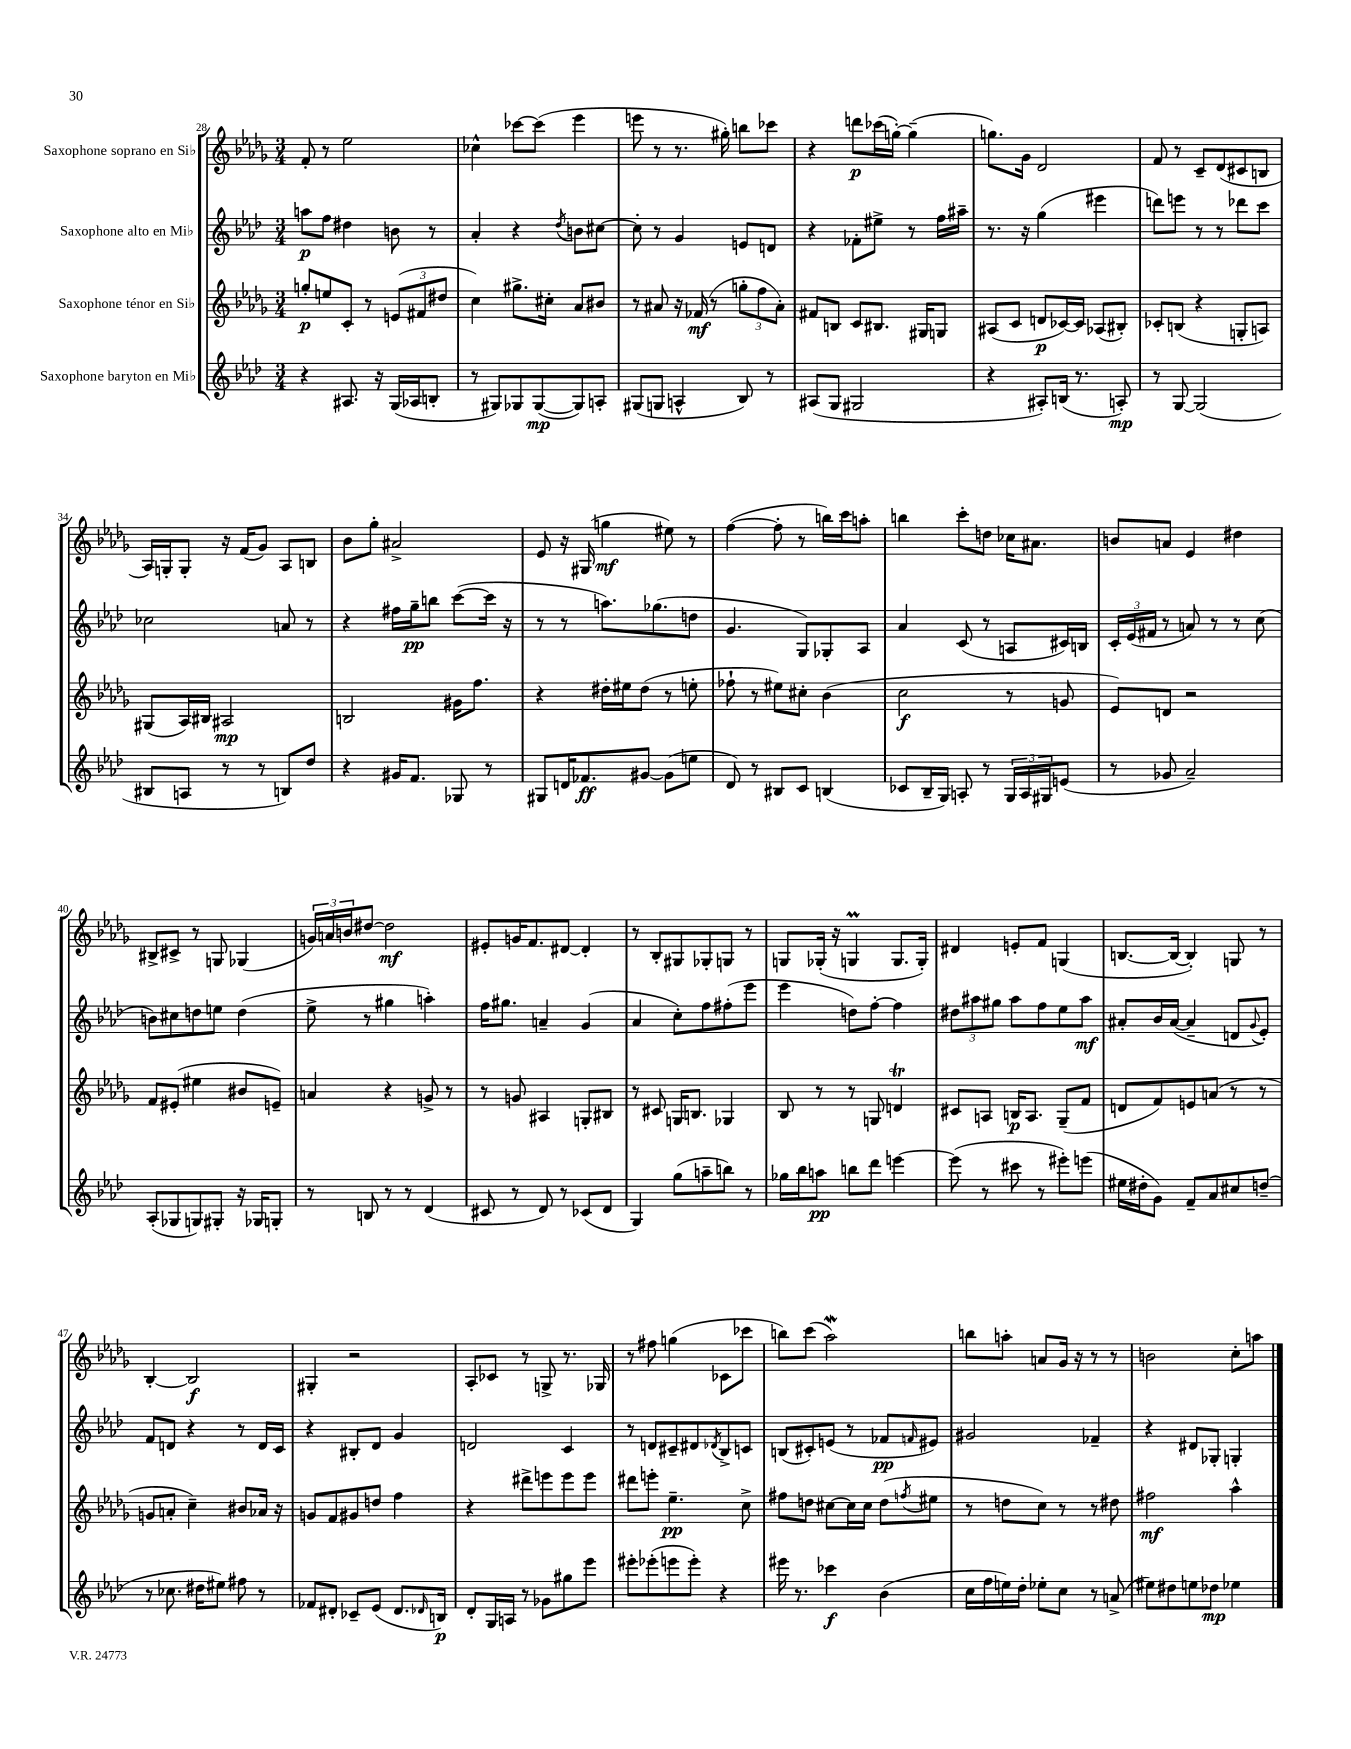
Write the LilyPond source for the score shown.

<<
\new StaffGroup <<
\new Staff = "s0" \with { instrumentName = "Saxophone soprano en Sib" } {
    \clef treble \key des \major \numericTimeSignature \time 3/4
    f'8-. r8 ees''2 |
    ces''4-^ ces'''8~ ces'''8( ees'''4 |
    e'''8 r8 r8. gis''16-.) b''8 ces'''8 |
    r4 d'''8\p ces'''16( g''16~-.) g''4--( |
    g''8.) ges'16 des'2 |
    f'8 r8 c'8-- des'8( cis'8 b8 |
    aes16) g16-. g8-. r16 f'16( ges'8) aes8 b8 |
    bes'8 ges''8-. ais'2-> |
    ees'8 r16 gis16( g''4\mf eis''8) r8 |
    f''4~( f''8-. r8 b''16) c'''16 a''8-. |
    b''4 c'''8-. d''8 ces''16 ais'8. |
    b'8 a'8 ees'4 dis''4 |
    bis8-> cis'8-> r8 g8 ges4( |
    \tuplet 3/2 { g'16) a'16 b'16 } dis''8~ dis''2\mf |
    eis'8-. g'16 f'8. dis'8~ dis'4-. |
    r8 bes8-. gis8 ges8-. g8 r8 |
    g8 ges16-.( r16 g4\prall g8. g16-.) |
    dis'4 e'8-. f'8 g4( |
    b8.~ b16~ b4-.) g8 r8 |
    bes4~-. bes2\f |
    gis4-. r2 |
    aes8-. ces'8 r8 g8-> r8. ges16 |
    r8 fis''8 g''4( ces'8 ces'''8 |
    b''8) c'''8( aes''2\mordent) |
    b''8 a''8-. a'8 ges'16 r16 r8 r8 |
    b'2 c''8-. a''8 \bar "|." |
}
\new Staff = "s1" \with { instrumentName = "Saxophone alto en Mib" } {
    \clef treble \key aes \major \numericTimeSignature \time 3/4
    a''8\p f''8 dis''4 b'8 r8 |
    aes'4-. r4 \acciaccatura { des''8 } b'8 cis''8~ |
    cis''8-. r8 g'4 e'8 d'8 |
    r4 fes'8-. eis''8-> r8 f''16 ais''16-- |
    r8. r16 g''4( eis'''4 |
    d'''8) e'''8 r8 r8 des'''8 c'''8 |
    ces''2 a'8 r8 |
    r4 fis''16 g''16--\pp b''8 c'''8~( c'''16 r16 |
    r8 r8 a''8.) ges''8.( d''8 |
    g'4. g8) ges8-. aes8 |
    aes'4 c'8( r8 a8 cis'16) b16 |
    \tuplet 3/2 { c'16-. ees'16( fis'16 } r8 a'8) r8 r8 c''8( |
    b'8) cis''8 d''8 e''8 d''4( |
    ees''8-> r8 gis''4 a''4-.) |
    f''16 gis''8. a'4-- g'4( |
    aes'4 c''8-.) f''8 fis''8-.( ees'''8 |
    ees'''4 d''8) f''8~-. f''4 |
    \tuplet 3/2 { dis''8 ais''8 gis''8 } ais''8 f''8 ees''8 ais''8\mf |
    ais'8-. bes'16 ais'16~( ais'4-- d'8 \appoggiatura { g'8 } ees'8-.) |
    f'8 d'8 r4 r8 d'16 c'16 |
    r4 bis8-. des'8 g'4 |
    d'2 c'4 |
    r8 d'8 cis'8-- dis'8 \acciaccatura { des'8 } bes8-> c'8 |
    b8( cis'8-.) e'8( r8 fes'8\pp \grace { f'16 } eis'8) |
    gis'2 fes'4-- |
    r4 dis'8 ges8-. g4-. \bar "|." |
}
\new Staff = "s2" \with { instrumentName = "Saxophone ténor en Sib" } {
    \clef treble \key des \major \numericTimeSignature \time 3/4
    g''8-.\p e''8 c'8-. r8 \tuplet 3/2 { e'8( fis'8 dis''8 } |
    c''4) gis''8.-> cis''16-. aes'8 bis'8 |
    r8 ais'8 r16 fes'16\mf( r8 \tuplet 3/2 { g''8-. f''8 ais'8-.) } |
    fis'8 b8 c'8 bis8. gis16 g8 |
    ais8( c'8 d'8\p ces'16~) ces'16 aes8( bis8-.) |
    ces'8-. b8( r4 g8-. a8) |
    gis8( aes16) bis16 ais2\mp |
    b2 gis'16 f''8. |
    r4 dis''16-. eis''16 dis''8( r8 e''8-. |
    fes''8-! r8 eis''8) cis''8-. bes'4( |
    c''2\f r8 g'8 |
    ees'8) d'8 r2 |
    f'8 eis'8-.( eis''4 bis'8 e'8--) |
    a'4 r4 g'8-> r8 |
    r8 g'8 ais4 g8-. bis8 |
    r8 cis'8 g16 b8. ges4 |
    bes8 r8 r8 g8 d'4\trill |
    cis'8 a8 b16\p a8. ges8--( f'8 |
    d'8 f'8) e'8 a'8( r8 r8 |
    g'8 a'8-. c''4--) bis'8 aes'16 r16 |
    g'8 f'8 gis'8 d''8 f''4 |
    r4 dis'''8-> e'''8 e'''8 e'''8 |
    dis'''8 e'''8-. ees''4.--\pp c''8-> |
    fis''8 d''8 cis''8~ cis''16 cis''16 d''8( \acciaccatura { f''8 } eis''8 |
    r8 d''8 c''8) r8 r8 dis''8 |
    fis''2\mf aes''4-^ \bar "|." |
}
\new Staff = "s3" \with { instrumentName = "Saxophone baryton en Mib" } {
    \clef treble \key aes \major \numericTimeSignature \time 3/4
    r4 ais8. r16 g16( aes16 b8-. |
    r8 gis8) ges8 ges8~\mp( ges8) a8-. |
    gis8( g8 a4-^ bes8) r8 |
    ais8( g8 gis2 |
    r4 ais8-.) b16( r8. a8-.\mp) |
    r8 g8~ g2( |
    bis8 a8 r8 r8 b8) des''8 |
    r4 gis'16 f'8. ges8 r8 |
    gis8 d'16 fes'8.\ff gis'8~ gis'8( e''8 |
    des'8) r8 bis8 c'8 b4( |
    ces'8 bes16-- g16) a8-. r8 \tuplet 3/2 { g16 a16 gis16 } e'8( |
    r8 ges'8 aes'2--) |
    aes8-.( ges8 g8) gis8-. r16 ges16 g8-. |
    r8 b8 r8 r8 des'4( |
    cis'8 r8 des'8) r8 ces'8( des'8 |
    g4) g''8( a''8-- b''8) r8 |
    ges''16 bes''16 a''8\pp b''8 des'''8 e'''4~ |
    e'''8( r8 cis'''8 r8 eis'''8-.) e'''8( |
    eis''16 dis''16-. g'8) f'8-- aes'8 cis''8 d''8--( |
    r8 ces''8. dis''16 eis''8) fis''8 r8 |
    fes'8 dis'8-. ces'8-- ees'8( dis'8. \grace { des'16 } b16\p) |
    des'8-. g16 a16 r8 ges'8 gis''8 ees'''8 |
    eis'''8-. ees'''8-.( e'''8 e'''8-.) r4 |
    eis'''16 r8. ces'''4\f bes'4( |
    c''16 f''16 e''16) des''16-. ees''8-. c''8 r8 a'8->( |
    eis''8) dis''8 e''8 des''8\mp ees''4 \bar "|." |
}
>>
>>
\layout { \context { \Score currentBarNumber = #28 } }
